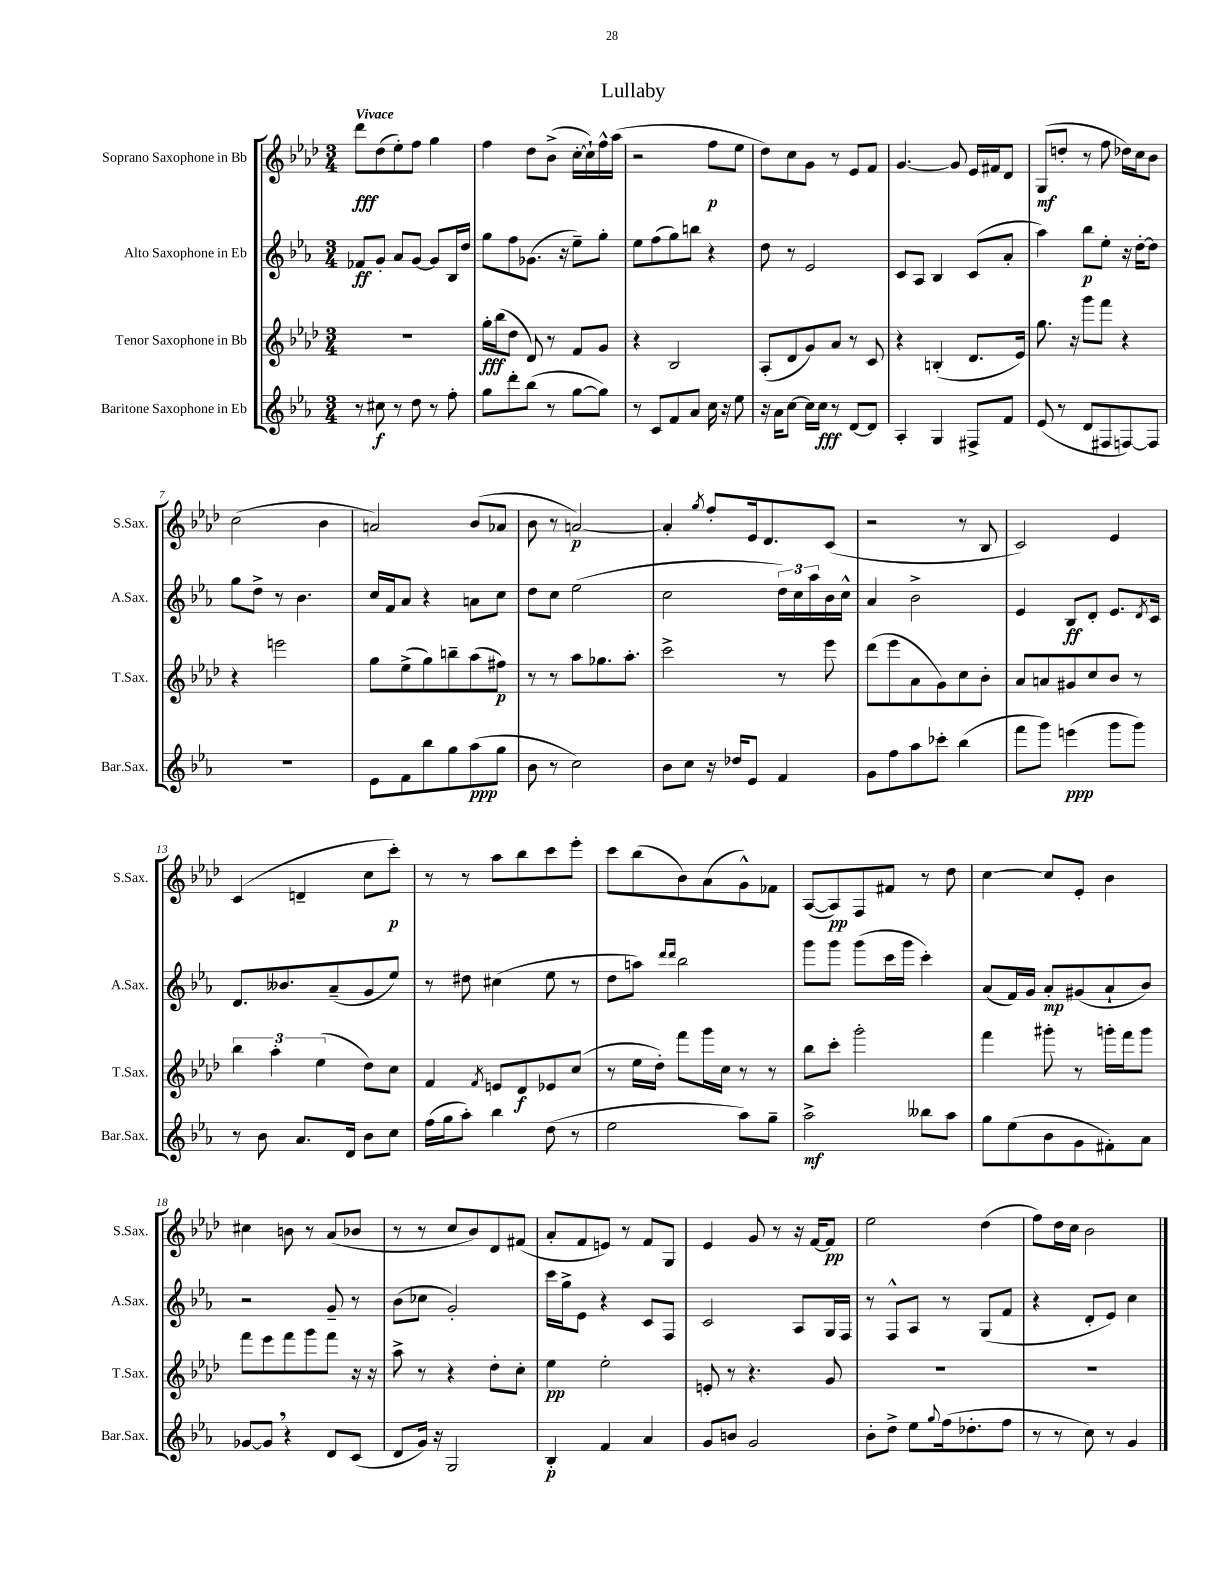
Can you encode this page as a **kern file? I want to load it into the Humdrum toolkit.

**kern	**kern	**kern	**kern
*staff4	*staff3	*staff2	*staff1
*clefG2	*clefG2	*clefG2	*clefG2
*k[b-e-a-]	*k[b-e-a-d-]	*k[b-e-a-]	*k[b-e-a-d-]
*M3/4	*M3/4	*M3/4	*M3/4
8r	2.r	8f-	8ddd-
8cc#	.	8g'	(8dd-
8r	.	8a-	8ee-')
8dd	.	[8g	8ff
8r	.	8g]	4gg
8ff'	.	16B-	.
.	.	16dd	.
=	=	=	=
8gg	16gg'	8gg	4ff
.	(16bb-	.	.
8ddd'	8dd-	8ff	.
(8bb-	8d-)	(8.g-	8dd-
8r	8r	.	(8b-^
.	.	16r	.
[8gg	8f	8ee-~)	[16cc'
.	.	.	16cc`])
8gg])	8g	8gg'	16ff^^
.	.	.	(16aa-
=	=	=	=
8r	4r	8ee-	2r
8c	.	(8ff	.
8f	2B-	8gg)	.
8a-	.	8bb	.
16cc	.	4r	8ff
16r	.	.	.
8ee-	.	.	8ee-
=	=	=	=
16r	(8A-'	8dd	8dd-)
16a-	.	.	.
[8cc	8d-	8r	8cc
16cc]	8g)	2e-	8g
16cc	.	.	.
8r	8a-	.	8r
[8d	8r	.	8e-
8d]	8c	.	8f
=	=	=	=
4A-'	4r	8c	[4.g
.	.	8A-	.
4G	(4B'	4B-	.
.	.	.	8g]
8F#^	8.d-	(8c	16e-
.	.	.	16f#
8f	.	8a-'	8d-
.	16e-)	.	.
=	=	=	=
(8e-	8.gg	4aa-)	(8G
8r	.	.	8dd'
.	16r	.	.
8d	8ggg	8bb-	8r
8F#	8fff	8ee-'	8ff
[8F)	4r	16r	16dd-)
.	.	[16dd'	16cc
8F]	.	8dd]	8b-
=	=	=	=
2.r	4r	8gg	(2cc
.	.	8dd^	.
.	2eee	8r	.
.	.	4.b-	.
.	.	.	4b-
=	=	=	=
8e-	8gg	16cc	2a)
.	.	16f	.
8f	(8ee-^	8a-	.
8bb-	8gg)	4r	.
8gg	8bb~	.	.
(8aa-	(8aa-	8a	(8b-
8gg	8ff#)	8cc	8a-
=	=	=	=
8b-	8r	8dd	8b-
8r	8r	8cc	8r
2cc)	8aa-	(2ee-	[2a)
.	8.gg-	.	.
.	8.aa-'	.	.
=	=	=	=
8b-	2ccc^	2cc	4a']
8cc	.	.	.
.	.	.	8qgg
16r	.	.	8ff'
16dd-	.	.	.
8e-	.	.	16e-
.	.	.	8.d-
4f	8r	24dd)	.
.	.	24cc	.
.	.	24aa-	.
.	8eee-	16b-	(8c
.	.	16cc^^	.
=	=	=	=
8g	(8ddd-	4a-	2r
8ff	8eee-	.	.
8aa-	8a-	2b-^	.
8ccc-'	8g)	.	.
(4bb-	8cc	.	8r
.	8b-'	.	8B-
=	=	=	=
8fff	8a-	4e-	2c)
8ggg)	8a	.	.
(4eee	8g#	8B-	.
.	8cc	8d'	.
8ggg	8b-	8.e-	4e-
8ggg)	8r	.	.
.	.	8qd	.
.	.	16c	.
=	=	=	=
8r	6bb-	8.d	(4c
8b-	.	.	.
.	6aa-'	.	.
.	.	8.b--	.
8.a-	.	.	4d~
.	(6ee-	.	.
.	.	(8a-~	.
16d	.	.	.
8b-	8dd-)	8g	8cc
8cc	8cc	8ee-)	8ccc')
=	=	=	=
(16ff	4f	8r	8r
16gg	.	.	.
8aa-')	.	8dd#	8r
.	8qf	.	.
4bb-	8e	(4cc#	8aa-
.	8d-	.	8bb-
(8dd	8e-	8ee-	8ccc
8r	(8cc	8r	8eee-'
=	=	=	=
2ee-	8r	8dd	8ccc
.	16ee-	8aa)	(8bb-
.	16dd-')	.	.
.	.	16qqddd	.
.	.	16qqddd	.
.	8fff	2bb-	8b-)
.	16ggg	.	(8a-
.	16cc	.	.
8aa-)	8r	.	8g^^)
8gg~	8r	.	8f-
=	=	=	=
2aa-^	8bb-	8ggg	([8A-
.	8ccc'	8ggg	8A-])
.	2ggg'	(8ggg	8F
.	.	16ccc	8f#
.	.	16ggg	.
8bb--	.	4ccc')	8r
8aa-	.	.	8dd-
=	=	=	=
8gg	4fff	(8a-	[4cc
(8ee-	.	16f)	.
.	.	16g	.
8b-	8ggg#'	8a-'	8cc]
8g	8r	(8g#	8e-'
8f#')	16ggg'	8a-`	4b-
.	16fff	.	.
8a-	8ggg	8b-)	.
=	=	=	=
[8g-	8fff	2r	4cc#
8g-]	8eee-	.	.
4r	8fff	.	8b
.	8ggg	.	8r
8d	8fff	8g~	(8a-
(8c	16r	8r	8b-
.	16r	.	.
=	=	=	=
8d	8aa-^	(8b-	8r
16g)	8r	8cc-	8r
16r	.	.	.
2G	4r	2g')	8cc
.	.	.	8b-)
.	8dd-'	.	8d-
.	8cc'	.	(8f#
=	=	=	=
4B-'	4ee-	16ccc	8a-'
.	.	16gg^	.
.	.	8e-	8f
4f	2ee-'	4r	8e)
.	.	.	8r
4a-	.	8c	8f
.	.	8F	8G
=	=	=	=
8g	8e'	2c	4e-
8b	8r	.	.
2g	4.r	.	8g
.	.	.	8r
.	.	8A-	16r
.	.	.	[16f
.	8g	16G	8f]
.	.	16F	.
=	=	=	=
8b-'	2.r	8r	2ee-
8dd^	.	8F^^	.
8ee-	.	8A-	.
8qqgg	.	.	.
(16ff	.	8r	.
8.dd-'	.	.	.
.	.	(8G	(4dd-
8ff	.	8f	.
=	=	=	=
8r	2.r	4r	8ff)
8r	.	.	16dd-
.	.	.	16cc
8cc)	.	8d'	2b-
8r	.	8e-)	.
4g	.	4cc	.
==	==	==	==
*-	*-	*-	*-
